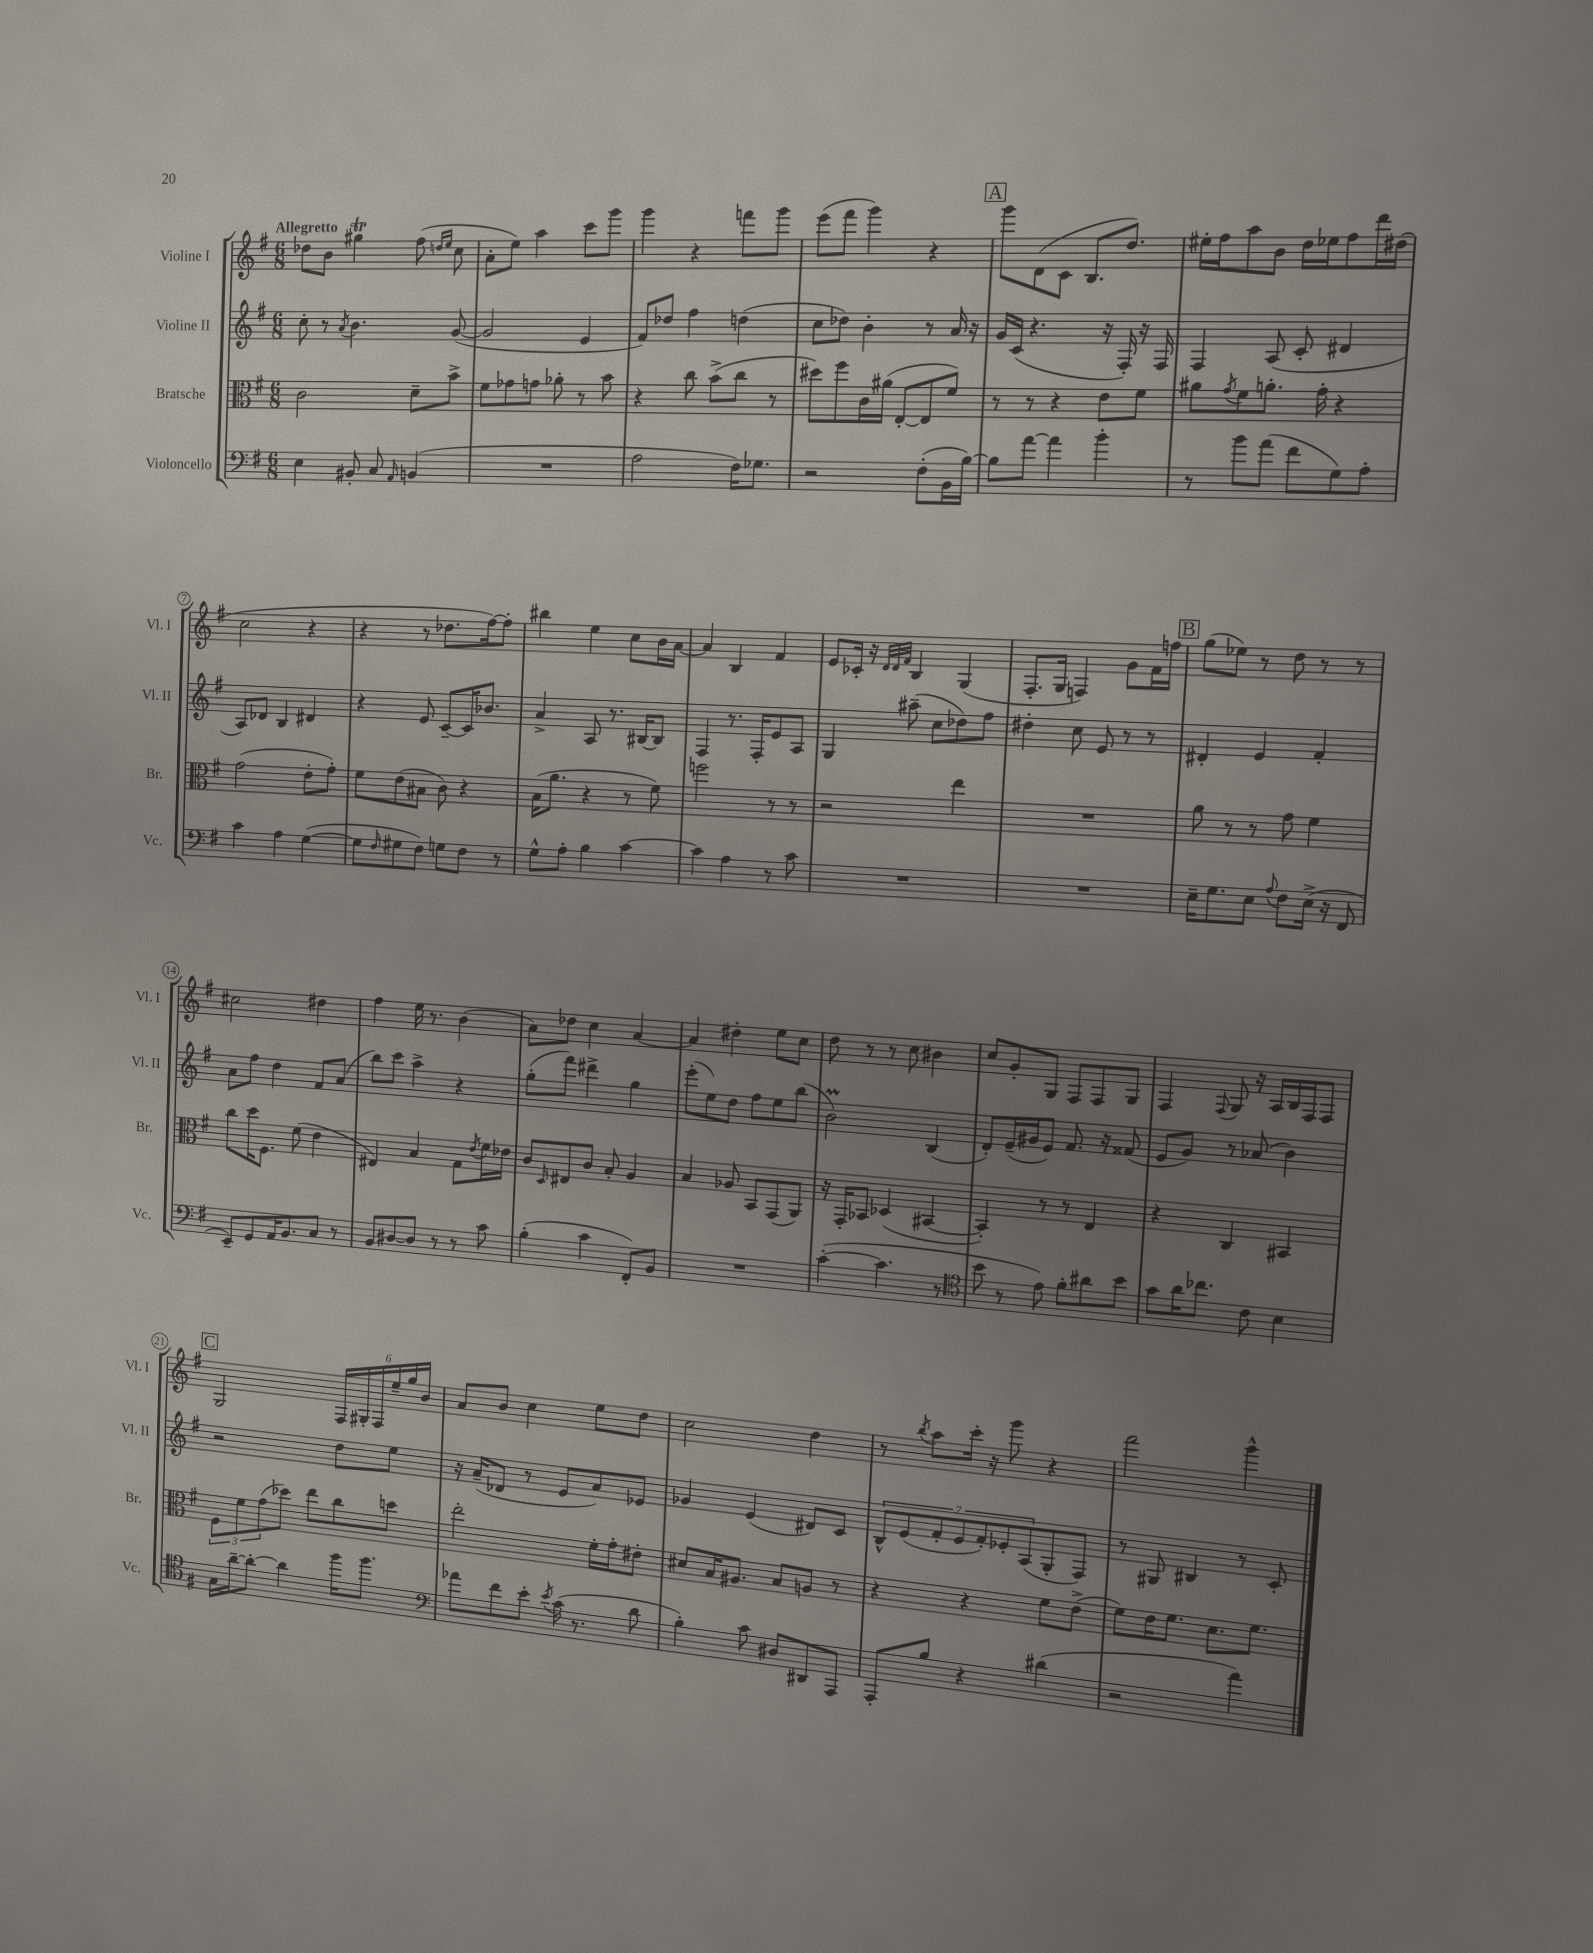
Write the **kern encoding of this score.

**kern	**kern	**kern	**kern
*staff4	*staff3	*staff2	*staff1
*clefF4	*clefC3	*clefG2	*clefG2
*k[f#]	*k[f#]	*k[f#]	*k[f#]
*M6/8	*M6/8	*M6/8	*M6/8
4E	2c	8cc'	8dd-
.	.	8r	8b
.	.	8qa	.
8BB#'	.	4.b	4gg#
8C	.	.	.
16qqAA	.	.	.
(4BB	8d~	.	(8ff#
.	.	.	16qqdd
.	.	.	16qqee
.	8b^	([8g	8cc
=	=	=	=
2.r	8f#	2g]	8a'
.	8g-	.	8ee)
.	8g	.	4aa
.	8a-'	.	.
.	8r	4e	8ccc
.	8b	.	8ggg
=	=	=	=
2A	4r	8f#)	4ggg
.	.	8dd-	.
.	8cc	4ff#	4r
.	(8b^	.	.
16F#)	8cc	(4dd	8fff
8.G-	.	.	.
.	8r	.	8ggg
=	=	=	=
2r	8dd#)	8cc	(8eee
.	8ff#	8dd-)	8fff#
.	16c	4b'	4ggg)
.	(16a#	.	.
.	[8E'	.	.
(8F#'	8E]	8r	4r
16BB	8f#)	16a	.
[16B)	.	16r	.
=	=	=	=
8B]	8r	16g	8ggg
.	.	(16c	.
[8a	8r	4.r	(8d
4a]	4r	.	8c
.	.	.	8.B
4b'	8e	16r	.
.	.	16F#')	8.dd)
.	8f#	16r	.
.	.	16F#	.
=	=	=	=
8r	8a#	4F#	16ee#'
.	.	.	16ff#
.	8qg	.	.
8b	8f#	.	8aa
(8a	8.a'	(8A	8b
8f#	.	8c'	16dd
.	16g'	.	16ee-
8G)	4r	4d#	8ff#
8A'	.	.	16ddd
.	.	.	(16dd#
=	=	=	=
4c	(2g	8A)	2cc
.	.	8d-	.
4A	.	4B	.
([4G	8e'	4d#	4r
.	8g')	.	.
=	=	=	=
8G]	8f#	4r	4r
16qqF#	.	.	.
8G#	(8e	.	.
8F#)	8B#	8e	8r
8G	8c)	[8c~	8.dd-
8F#	4r	16c]	.
.	.	8.b-	[16ff#)
8r	.	.	8ff#']
=	=	=	=
8G^^	(16B	4a^	4bb#
.	8.a	.	.
8A'	.	.	.
4B	4r	8A	4ee
.	.	8.r	.
[4c	8r	.	8cc
.	.	[16B#	.
.	8f#)	8B#]	16b
.	.	.	[16a
=	=	=	=
4c]	2ff	4F#	4a]
4A	.	8.r	4B
.	.	16F#'	.
8r	8r	8e	4f#
8c	8r	8A	.
=	=	=	=
2.r	2r	4G	8e
.	.	.	16c-'
.	.	.	16r
.	.	.	32qqd
.	.	.	32qqd
.	.	.	32qqf#
.	.	(8aa#~	4B
.	.	8cc	.
.	4ee	8dd-)	(4G
.	.	8ff#	.
=	=	=	=
2.r	2.r	4dd#'	8.F#'
.	.	.	16G
.	.	8cc	4F)
.	.	8e	.
.	.	8r	8g
.	.	8r	16f#
.	.	.	16ff
=	=	=	=
16E~	8a	4d#'	(8gg
8.G	.	.	.
.	8r	.	8ee-)
8E	8r	4e	8r
8qqA	.	.	.
8F#	8g	.	8dd
(16E^	4f#	4f#'	8r
16r	.	.	.
8FF#	.	.	8r
=	=	=	=
8EE~)	8cc	8a	2cc#
8GG	16dd	8ff#	.
.	8.F#	.	.
16AA	.	4dd	.
8.BB	.	.	.
.	(8f#	.	.
8C	4e	8f#	4dd#
8r	.	(8a	.
=	=	=	=
8BB	4E#)	8bb)	4ff#
[8D#	.	8ccc	.
8D#]	4B	4aa^	16ee
.	.	.	8.r
8r	.	.	.
8r	8G	4r	(4b
.	8qe	.	.
8c	16f#	.	.
.	16e-	.	.
=	=	=	=
(4B'	8c	(8gg'	8a)
.	16qqD	.	.
.	8E#	8fff#)	8dd-
4c	8c	4ddd#^	4cc
.	8B'	.	.
8FF#')	4A	4gg	[4a
8BB	.	.	.
=	=	=	=
2.r	4B	(8eee'	4a]
.	.	8ee)	.
.	8A-	8dd	4dd#'
.	8BB	8ff#	.
.	(8GG	8ee	8ee
.	8AA)	(8bb	8cc
=	=	=	=
([4c'	16r	2b)	8dd
.	16GG'	.	.
.	8BB-	.	8r
4.c]	(4D-	.	8r
.	.	.	8cc
.	[4BB#	(4B	4b#
8r	.	.	.
=	=	=	=
*clefC4	*	*	*
8b	4BB#'])	8d')	8cc
8r	.	(16e~	8g'
.	.	16g#	.
8e)	8r	8e)	8G
8f#'	8r	8.f#	8F#
8a#	4E	.	8F#
.	.	16r	.
8b	.	(8f##	8G
=	=	=	=
8g	4r	8e	4F#
16a	.	8g)	.
8.cc-	.	.	.
.	.	.	8qqF#
.	4C	8r	8G
8c	.	(8a-	16r
.	.	.	16A
4B	4BB#	4b)	16B
.	.	.	16F#
.	.	.	8F#
=	=	=	=
16G	12F#	2r	2G
[16a~	.	.	.
.	12f#	.	.
8a'_	.	.	.
.	(12g	.	.
4a]	8dd-)	.	.
.	8ee	.	.
16ff#	8cc	8dd	24F#
.	.	.	24G#'
8.ff#	.	.	.
.	.	.	24F#
.	8dd	8ee	24ee~
.	.	.	24gg
.	.	.	24b
=	=	=	=
*clefF4	*	*	*
8a-	2ee'	16r	8a
.	.	(16a~	.
8f#	.	8d-	8b
8e'	.	8r	4cc
8qe	.	.	.
(16c	.	8e	.
8.r	.	.	.
.	16f#'	8a)	8ee
.	16g'	.	.
8d	8e#'	8e-	8dd
=	=	=	=
4B')	8d#	4g-	2cc
.	16B	.	.
.	8.A#	.	.
8c	.	(4e	.
8D#	8B	.	.
8DD#	8A	8d#)	4dd
8AAA	8r	8c	.
=	=	=	=
8AAA'	4r	14B^^	8r
.	.	(14e	.
.	.	.	8qbb
8B	.	.	8aa
.	.	14f#'	.
.	.	14e	.
4r	4r	.	16ccc'
.	.	14f#')	.
.	.	.	16r
.	.	14e-'	.
.	.	.	8ggg
.	.	(14A	.
(4d#	8f#	8G'	4r
.	(8e^	8F#)	.
=	=	=	=
2r	8f#)	8r	2fff#
.	16e	8G#	.
.	8.f#	.	.
.	.	4B#	.
.	8.d	.	.
4a)	.	8r	4ggg^^
.	8.f#	.	.
.	.	8c'	.
==	==	==	==
*-	*-	*-	*-
